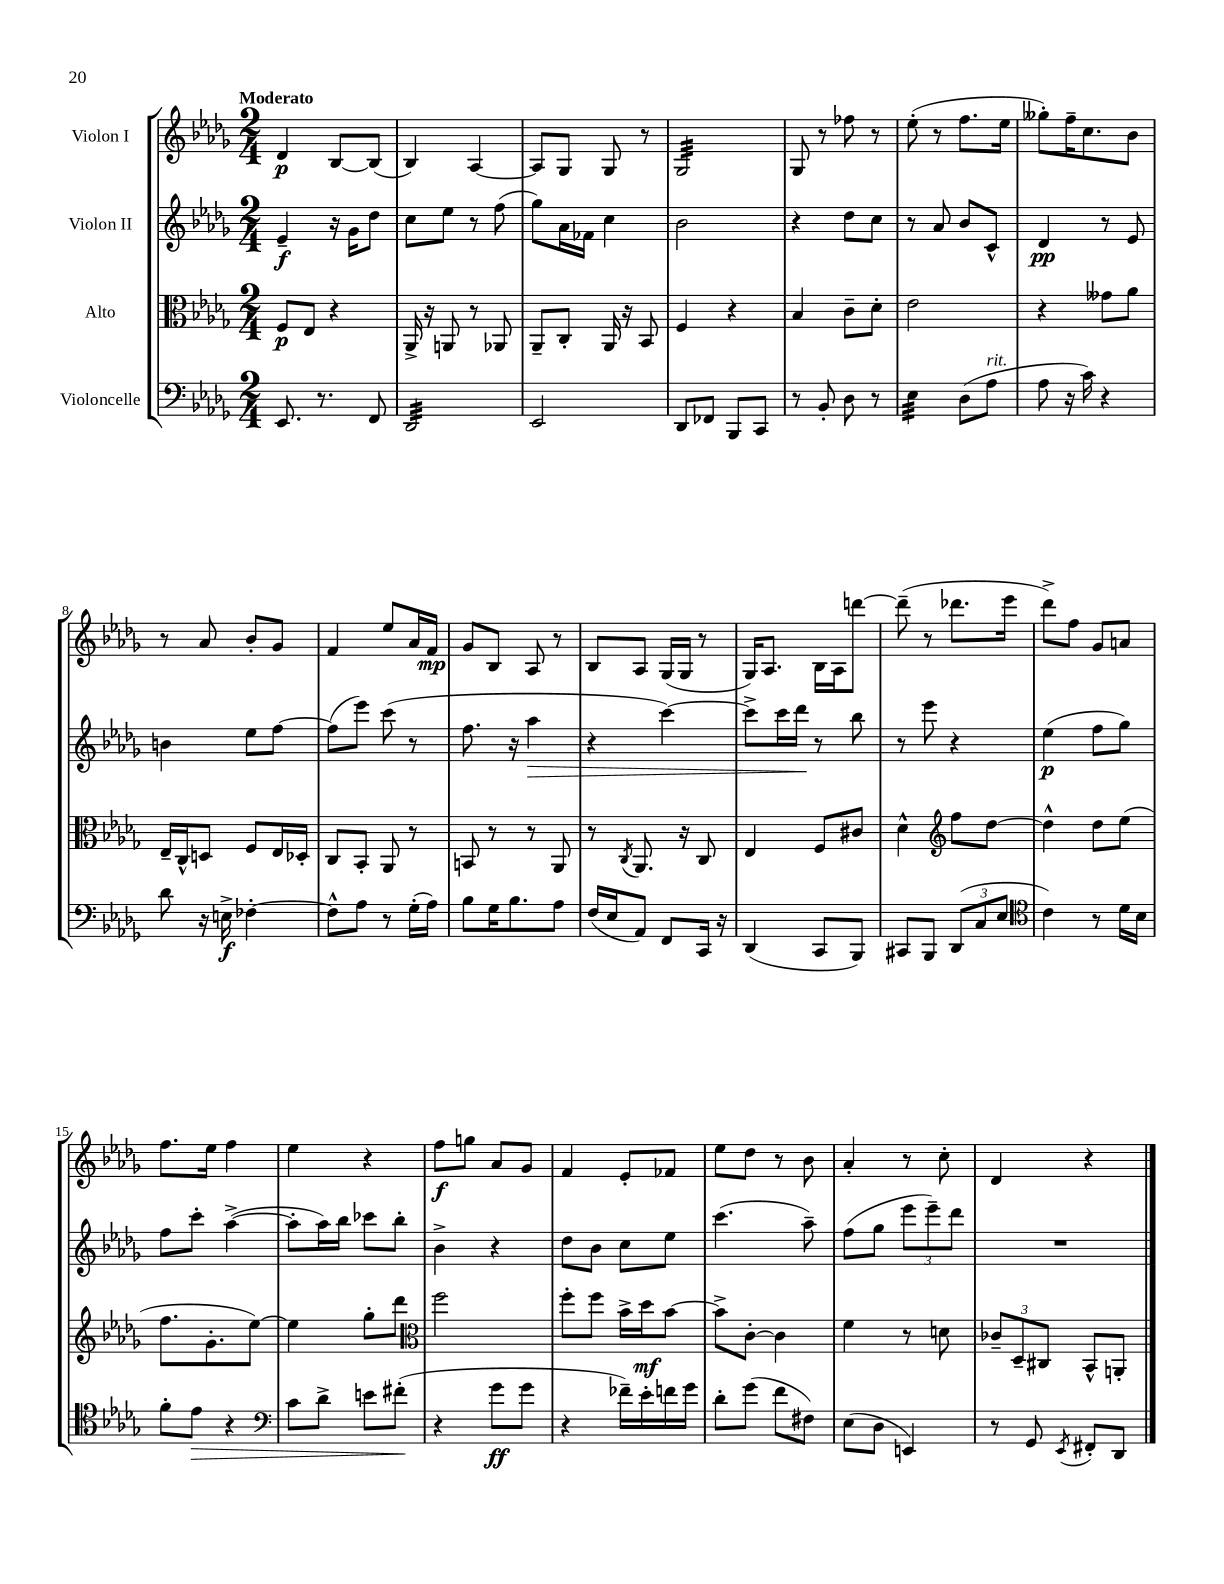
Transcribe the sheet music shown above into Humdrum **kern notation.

**kern	**kern	**kern	**kern
*staff4	*staff3	*staff2	*staff1
*clefF4	*clefC3	*clefG2	*clefG2
*k[b-e-a-d-g-]	*k[b-e-a-d-g-]	*k[b-e-a-d-g-]	*k[b-e-a-d-g-]
*M2/4	*M2/4	*M2/4	*M2/4
8.EE-	8F	4e-~	4d-
.	8E-	.	.
8.r	.	.	.
.	4r	16r	[8B-
.	.	16g-	.
8FF	.	8dd-	(8B-]
=	=	=	=
2DD-	16AA-^	8cc	4B-)
.	16r	.	.
.	8AA	8ee-	.
.	8r	8r	[4A-
.	8AA-	(8ff	.
=	=	=	=
2EE-	8AA-~	8gg-)	8A-]
.	8C'	16a-	8G-
.	.	16f-	.
.	16AA-	4cc	8G-
.	16r	.	.
.	8BB-	.	8r
=	=	=	=
8DD-	4F	2b-	2G-
8FF-	.	.	.
8BBB-	4r	.	.
8CC	.	.	.
=	=	=	=
8r	4B-	4r	8G-
8BB-'	.	.	8r
8D-	8c~	8dd-	8ff-
8r	8d-'	8cc	8r
=	=	=	=
4E-	2e-	8r	(8ee-'
.	.	8a-	8r
(8D-	.	8b-	8.ff
8A-	.	8c^^	.
.	.	.	16ee-
=	=	=	=
8A-	4r	4d-	8gg--')
16r	.	.	16ff~
16c)	.	.	8.cc
4r	8g--	8r	.
.	8a-	8e-	8b-
=	=	=	=
8d-	16E-~	4b	8r
.	16C^^	.	.
16r	8D	.	8a-
16E^	.	.	.
[4F-'	8F	8ee-	8b-'
.	16E-	[8ff	8g-
.	16D-'	.	.
=	=	=	=
8F-^^]	8C	(8ff]	4f
8A-	8BB-'	8eee-)	.
8r	8AA-	(8ccc	8ee-
(16G-'	8r	8r	16a-
16A-)	.	.	16f
=	=	=	=
8B-	8BB	8.ff	8g-
16G-	8r	.	8B-
8.B-	.	16r	.
.	8r	4aa-	8A-
8A-	8AA-	.	8r
=	=	=	=
(16F	8r	4r	8B-
16E-	.	.	.
.	8qC	.	.
8AA-)	8.AA-	.	8A-
8FF	.	[4ccc)	(16G-
.	16r	.	16G-
16CC	8C	.	8r
16r	.	.	.
=	=	=	=
(4DD-	4E-	8ccc^]	16G-)
.	.	.	8.A-
.	.	16ccc	.
.	.	16ddd-	.
8CC	8F	8r	16B-
.	.	.	16A-
8BBB-)	8c#	8bb-	[8ddd
=	=	=	=
8CC#	4d-^^	8r	(8ddd~]
8BBB-	.	8eee-	8r
*	*clefG2	*	*
(12DD-	8ff	4r	8.ddd-
12C	.	.	.
.	[8dd-	.	.
12E-	.	.	.
.	.	.	16eee-
=	=	=	=
*clefC4	*	*	*
4c)	4dd-^^]	(4ee-	8ddd-^)
.	.	.	8ff
8r	8dd-	8ff	8g-
16d-	(8ee-	8gg-)	8a
16B-	.	.	.
=	=	=	=
8f'	8.ff	8ff	8.ff
8e-	.	8ccc'	.
.	8.g-'	.	16ee-
4r	.	([4aa-^	4ff
.	[8ee-)	.	.
=	=	=	=
*clefF4	*	*	*
8c	4ee-]	8aa-']	4ee-
8d-^	.	16aa-)	.
.	.	16bb-	.
8e	8gg-'	8ccc-	4r
(8f#'	8ddd-	8bb-'	.
=	=	=	=
*	*clefC3	*	*
4r	2ff	4b-^	8ff
.	.	.	8gg
8g-	.	4r	8a-
8g-	.	.	8g-
=	=	=	=
4r	8ff'	8dd-	4f
.	8ff	8b-	.
16f-~)	16b-^	8cc	8e-'
16e-'	16dd-	.	.
16f	[8b-	8ee-	8f-
16g-	.	.	.
=	=	=	=
8d-'	8b-^]	(4.ccc	8ee-
(8g-	[8c'	.	8dd-
8f	4c]	.	8r
8F#)	.	8aa-~)	8b-
=	=	=	=
(8E-	4f	(8ff	4a-'
8D-	.	8gg-	.
4EE)	8r	12eee-	8r
.	.	12eee-~)	.
.	8d	.	8cc'
.	.	12ddd-	.
=	=	=	=
8r	12c-~	2r	4d-
.	12D-~	.	.
8GG-	.	.	.
.	12C#	.	.
8qEE-	.	.	.
8FF#'	8BB-^^	.	4r
8DD-	8AA'	.	.
==	==	==	==
*-	*-	*-	*-
